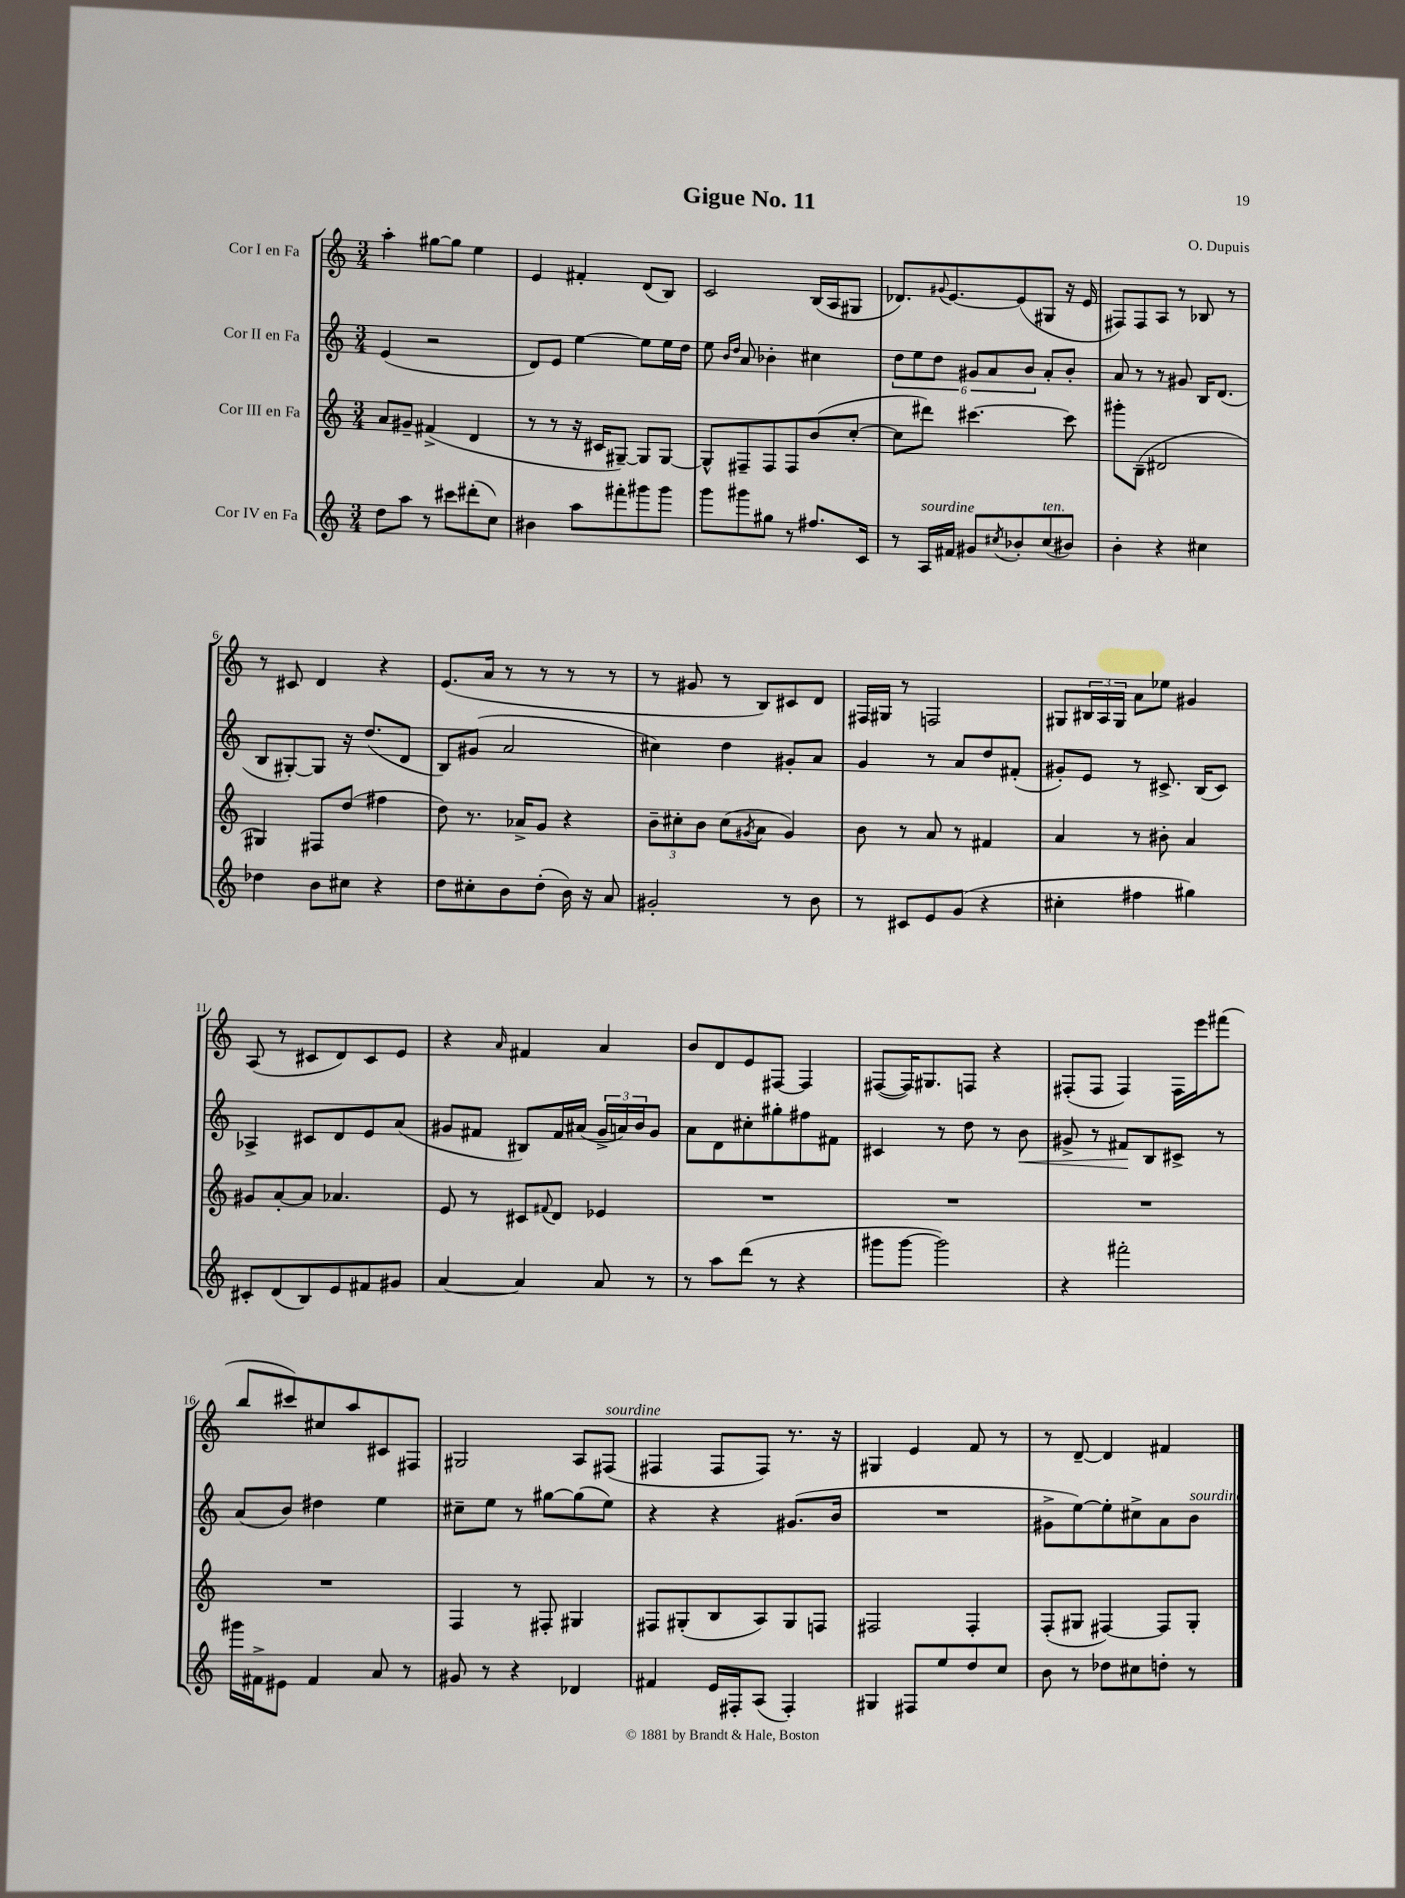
\header { title = "Gigue No. 11" composer = "O. Dupuis" }
<<
\new StaffGroup <<
\new Staff = "s0" \with { instrumentName = "Cor I en Fa" } {
    \clef treble \key c \major \numericTimeSignature \time 3/4
    a''4-. gis''8~ gis''8 e''4 |
    e'4 fis'4-. d'8( b8) |
    c'2 b16( a16 gis8 |
    des'8.) \appoggiatura { gis'8 } e'8.~ e'8( gis8 r16 e'16 |
    fis8) fis8 a8 r8 bes8 r8 |
    r8 cis'8 d'4 r4 |
    e'8.( a'16 r8 r8 r8 r8 |
    r8 gis'8 r8 b8) cis'8 d'8 |
    fis16 gis16 r8 f2 |
    gis8 \tuplet 3/2 { bis16 a16 gis16 } a'8 ees''8 gis'4 |
    a8( r8 cis'8 d'8) cis'8 e'8 |
    r4 \grace { a'16 } fis'4 a'4 |
    b'8 d'8 e'8 fis8~ fis4 |
    fis8~( fis16) gis8. f8 r4 |
    fis8-.( fis8 fis4) fis16 e'''16 fis'''8( |
    b''8 cis'''8) cis''8 a''8 cis'8 fis8 |
    gis2 a8 fis8^\markup { \italic "sourdine" }( |
    fis4 fis8 fis8) r8. r16 |
    gis4 e'4 f'8 r8 |
    r8 d'8~-- d'4 fis'4 \bar "|." |
}
\new Staff = "s1" \with { instrumentName = "Cor II en Fa" } {
    \clef treble \key c \major \numericTimeSignature \time 3/4
    e'4( r2 |
    d'8) e'8 e''4~ e''8 e''16 d''16 |
    e''8 \grace { b'16 d''16 } a'8 bes'4-. cis''4 |
    \tuplet 6/4 { d''8 e''8 d''8 gis'8 a'8 b'8 } a'8-. b'8-. |
    a'8 r8 r8 gis'8 b16 d'8.( |
    b8 gis8~-.) gis8 r16 d''8.( d'8 |
    b8) gis'8( a'2 |
    cis''4) d''4 gis'8-. a'8 |
    g'4 r8 a'8 d''8 fis'8-.( |
    gis'8-.) e'8 r8 cis'8.-> b16( cis'8) |
    aes4-> cis'8 d'8 e'8 a'8( |
    gis'8 fis'8 bis8) fis'16 ais'16( \tuplet 3/2 { gis'16-> a'16) b'16 } gis'8 |
    a'8 d'8 cis''8-. gis''8-. fis''8 fis'8 |
    cis'4 r8 d''8 r8 b'8\< |
    gis'8-> r8 fis'8\! b8 cis'8-> r8 |
    a'8( b'8) dis''4 e''4 |
    cis''8-- e''8 r8 gis''8~ gis''8( e''8) |
    r4 r4 gis'8.( b'16 |
    R2. |
    gis'8-> e''8~) e''8-. cis''8-> a'8 b'8^\markup { \italic "sourdine" } \bar "|." |
}
\new Staff = "s2" \with { instrumentName = "Cor III en Fa" } {
    \clef treble \key c \major \numericTimeSignature \time 3/4
    a'8 gis'8-- fis'4->( d'4 |
    r8 r8 r16 cis'16 gis8~--) gis8 gis8~ |
    gis8-^ fis8-- fis8 fis8 b'8( c''8~-. |
    c''8 dis'''8) cis'''4.~ cis'''8 |
    gis'''8-. b8--( dis'2 |
    gis4) fis8 d''8( fis''4 |
    d''8) r8. aes'16-> g'8 r4 |
    \tuplet 3/2 { b'8-- cis''8-. b'8 } cis''8( \acciaccatura { gis'8 } a'8 gis'4) |
    b'8 r8 a'8 r8 fis'4 |
    a'4 r8 bis'8-. a'4 |
    gis'8 a'8~-. a'8 aes'4. |
    e'8 r8 cis'8 \appoggiatura { fis'8 } d'8 ees'4 |
    R2. |
    R2. |
    R2. |
    R2. |
    f4 r8 fis8-. gis4 |
    fis8 gis8-.( b8 a8) gis8 f8 |
    fis2 fis4-. |
    f8-.( gis8 fis4~) fis8 gis8-. \bar "|." |
}
\new Staff = "s3" \with { instrumentName = "Cor IV en Fa" } {
    \clef treble \key c \major \numericTimeSignature \time 3/4
    d''8 a''8 r8 cis'''8 dis'''8-.( c''8) |
    bis'4 a''8 fis'''8-. gis'''8 gis'''8 |
    g'''8 gis'''8 gis''8 r8 fis''8. c'16 |
    r8 a16^\markup { \italic "sourdine" } fis'16 gis'8 \acciaccatura { cis''8 } bes'8-. cis''8^\markup { \italic "ten." }( bis'8) |
    b'4-. r4 cis''4 |
    des''4 b'8 cis''8 r4 |
    d''8 cis''8-. b'8 d''8-.( b'16) r16 a'8 |
    gis'2-. r8 b'8 |
    r8 cis'8 e'8 g'8( r4 |
    cis''4-. fis''4 gis''4) |
    cis'8-. d'8( b8) e'8 fis'8 gis'8 |
    a'4~ a'4 a'8 r8 |
    r8 a''8 d'''8( r8 r4 |
    gis'''8 gis'''8~ gis'''2) |
    r4 fis'''2-. |
    gis'''16 fis'16-> eis'8 fis'4 a'8 r8 |
    gis'8 r8 r4 des'4 |
    fis'4 e'16 fis16-. a8( fis4-.) |
    gis4 fis8 e''8 d''8 c''8 |
    b'8 r8 des''8 cis''8 d''8-. r8 \bar "|." |
}
>>
>>
